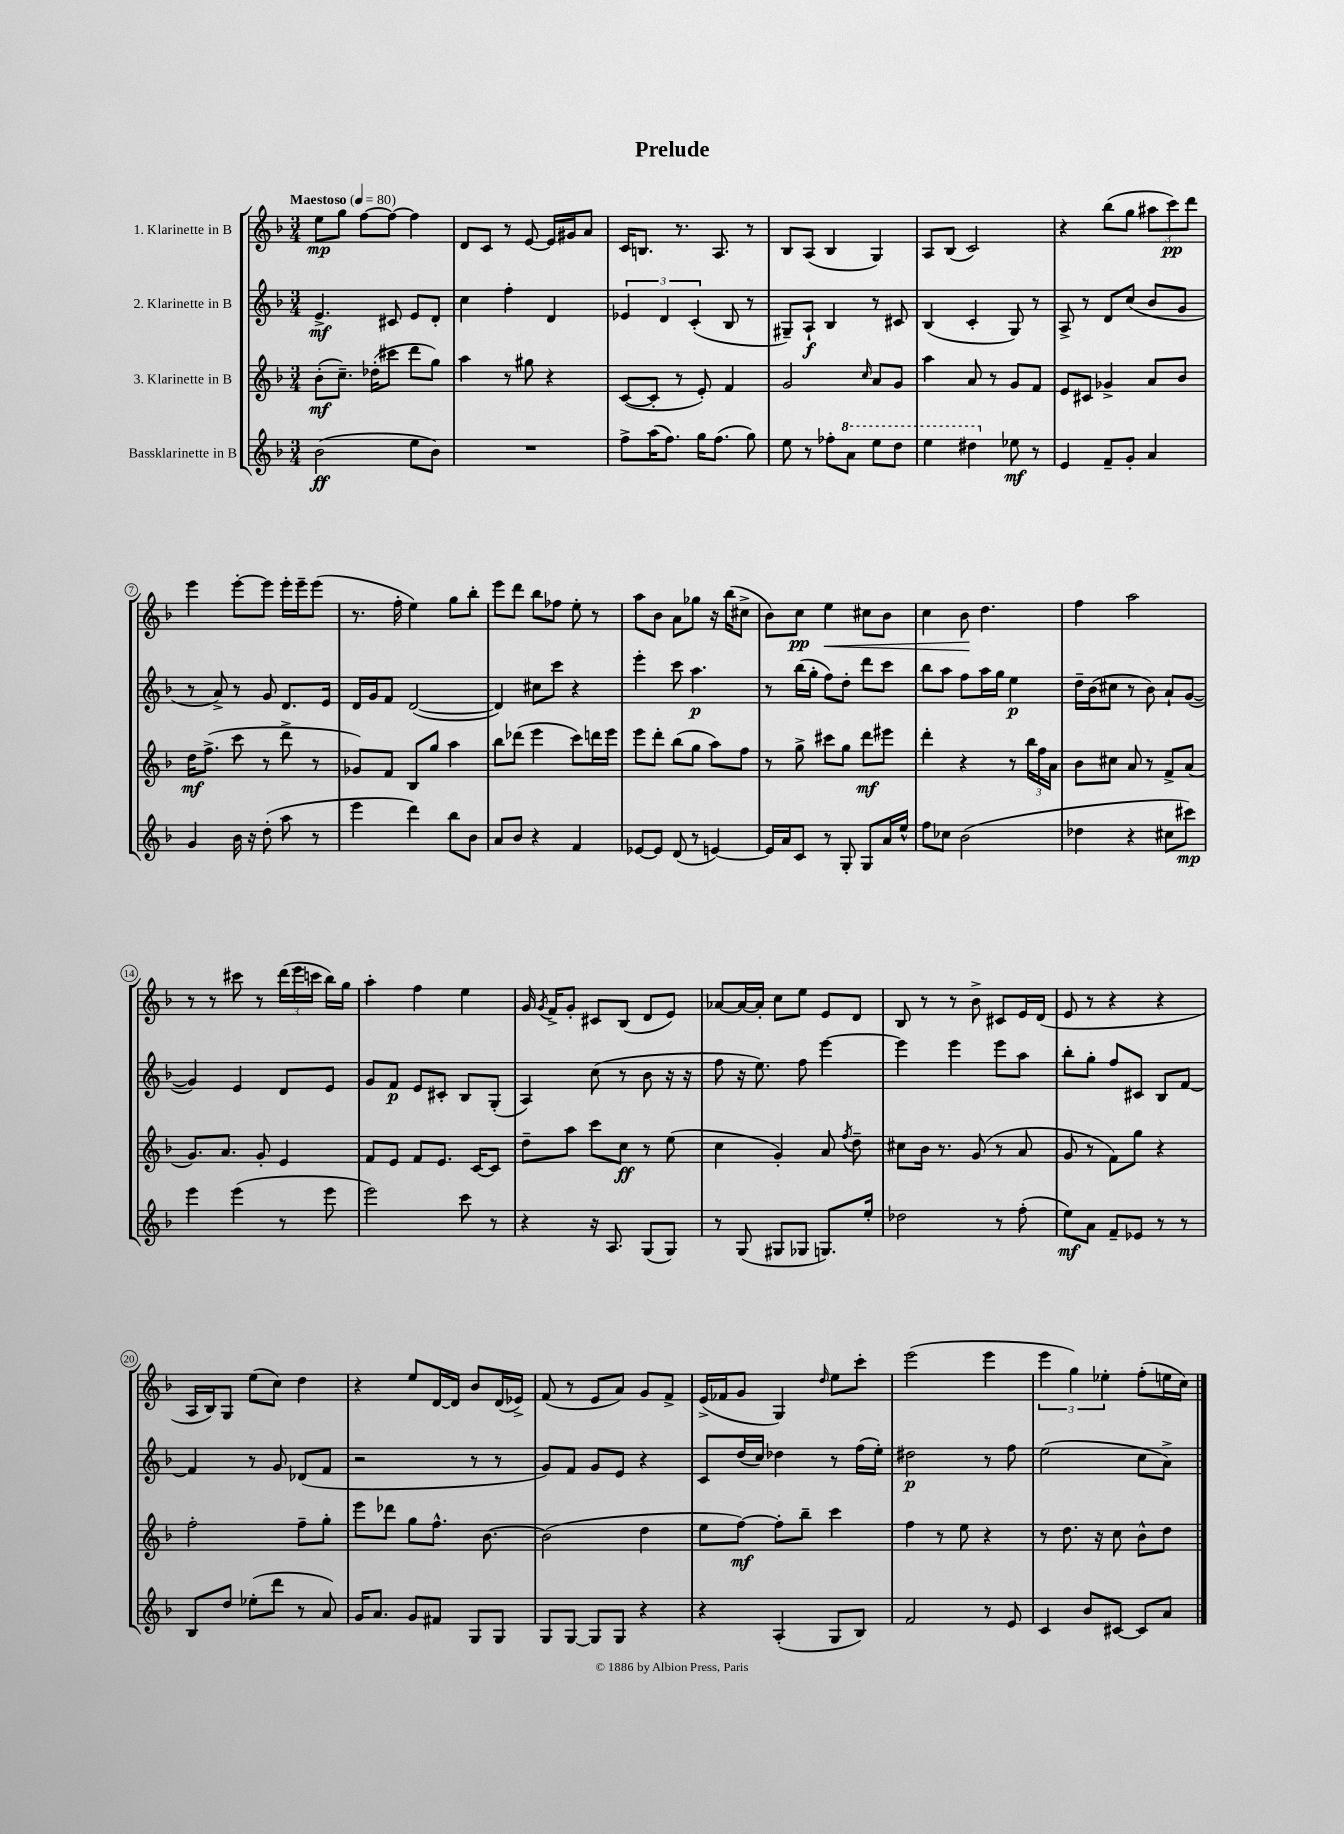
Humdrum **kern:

**kern	**dynam	**kern	**dynam	**kern	**dynam	**kern	**dynam
*part4	*part4	*part3	*part3	*part2	*part2	*part1	*part1
*staff4	*staff4	*staff3	*staff3	*staff2	*staff2	*staff1	*staff1
*I"Bassklarinette in B	*	*I"3. Klarinette in B	*	*I"2. Klarinette in B	*	*I"1. Klarinette in B	*
*clefG2	*	*clefG2	*	*clefG2	*	*clefG2	*
*k[b-]	*	*k[b-]	*	*k[b-]	*	*k[b-]	*
*M3/4	*	*M3/4	*	*M3/4	*	*M3/4	*
*MM80	*	*MM80	*	*MM80	*	*MM80	*
=1	=1	=1	=1	=1	=1	=1	=1
!	!	!	!	!	!	!LO:TX:a:B:t=Maestoso	!
(2b-\	ff	(8b-'\L	mf	4.e^/	mf	8ee\L	mp
.	.	8.cc~\J)	.	.	.	8gg\J	.
.	.	.	.	.	.	[8ff\L	.
.	.	(16dd-X'\KL	.	.	.	.	.
.	.	8ccc#X\J	.	8c#X/	.	8ff\J_	.
8ee\L	.	8ddd\L	.	8e/L	.	4ff\]	.
8b-\J)	.	8gg\J)	.	8d'/J	.	.	.
=2	=2	=2	=2	=2	=2	=2	=2
2.r	.	4aa\	.	4cc\	.	8d/L	.
.	.	.	.	.	.	8c/J	.
.	.	8r	.	4ff'\	.	8r	.
.	.	8gg#X\	.	.	.	[8e/	.
.	.	4r	.	4d/	.	16e/LL]	.
.	.	.	.	.	.	16g#X/J	.
.	.	.	.	.	.	8a/J	.
=3	=3	=3	=3	=3	=3	=3	=3
8ff^\L	.	([8c/L	.	6e-X/	.	16c/KL	.
.	.	.	.	.	.	8.Bn/J	.
(16aa\K	.	8c'/J]	.	.	.	.	.
.	.	.	.	6d/	.	.	.
8.ff\J)	.	.	.	.	.	.	.
.	.	8r	.	.	.	8.r	.
.	.	.	.	(6c'/	.	.	.
16gg\KL	.	8e'/)	.	.	.	.	.
(8.ff\J	.	.	.	.	.	8.A/	.
.	.	4f/	.	8B-/	.	.	.
8gg\)	.	.	.	8r	.	8r	.
=4	=4	=4	=4	=4	=4	=4	=4
8ee\	.	2g/	.	8G#X~/L)	.	8B-/L	.
8r	.	.	.	8A`/J	f	(8A/J	.
8ff-X'\L	.	.	.	4B-/	.	4B-/	.
*8va	*	*	*	*	*	*	*
8aa\J	.	.	.	.	.	.	.
.	.	16qqcc/	.	.	.	.	.
8eee\L	.	8a/L	.	8r	.	4G/)	.
8ddd\J	.	8g/J	.	8c#X/	.	.	.
=5	=5	=5	=5	=5	=5	=5	=5
4eee\	.	4aa\	.	(4B-/	.	8A/L	.
.	.	.	.	.	.	(8B-/J	.
4ddd#X\	.	8a/	.	4c'/	.	2c/)	.
.	.	8r	.	.	.	.	.
*X8va	*	*	*	*	*	*	*
8ee-X\	mf	8g/L	.	8G/)	.	.	.
8r	.	8f/J	.	8r	.	.	.
=6	=6	=6	=6	=6	=6	=6	=6
4e/	.	8e/L	.	8A^/	.	4r	.
.	.	8c#X/J	.	8r	.	.	.
8f~/L	.	4g-X^/	.	8d/L	.	(8bb-\L	.
8g'/J	.	.	.	(8cc/J	.	8gg\J	.
4a/	.	8a/L	.	8b-/L	.	12aa#X\L	.
.	.	.	.	.	.	12ccc\)	pp
.	.	8b-/J	.	8g/J	.	.	.
.	.	.	.	.	.	12ddd\J	.
!!LO:LB:g=z
=7	=7	=7	=7	=7	=7	=7	=7
4g/	.	16dd\KL	mf	8r	.	4eee\	.
.	.	(8.ff^\J	.	.	.	.	.
.	.	.	.	8a^/)	.	.	.
16b-\	.	8ccc\	.	8r	.	[8eee'\L	.
16r	.	.	.	.	.	.	.
(8dd'\	.	8r	.	8g/	.	8eee\J]	.
8aa\	.	8ddd^\	.	8.d/L	.	16eee'\LL	.
.	.	.	.	.	.	16eee~\J	.
8r	.	8r	.	.	.	(8eee\J	.
.	.	.	.	16e/Jk	.	.	.
=8	=8	=8	=8	=8	=8	=8	=8
4eee\	.	8g-X/L)	.	16d/LL	.	8.r	.
.	.	.	.	16g/J	.	.	.
.	.	8f/J	.	8f/J	.	.	.
.	.	.	.	.	.	16ff'\	.
4ddd\)	.	8B-/L	.	([2d/	.	4ee\)	.
.	.	8gg/J	.	.	.	.	.
8bb-\L	.	4aa\	.	.	.	8gg\L	.
8b-\J	.	.	.	.	.	8bb-'\J	.
=9	=9	=9	=9	=9	=9	=9	=9
8a/L	.	8bb-\L	.	4d/])	.	8eee\L	.
8b-/J	.	(8ddd-X\J	.	.	.	8ddd\J	.
4r	.	4eee\	.	8cc#X\L	.	8bb-\L	.
.	.	.	.	8ccc\J	.	8ff-X\J	.
4f/	.	8ccc\L)	.	4r	.	8ee'\	.
.	.	16dddn\L	.	.	.	8r	.
.	.	16eee\JJ	.	.	.	.	.
=10	=10	=10	=10	=10	=10	=10	=10
[8e-X/L	.	8eee\L	.	4eee'\	.	8aa\L	.
8e-/J]	.	8ddd'\J	.	.	.	8b-\J	.
(8d/	.	(8bb-\L	.	8ccc\	.	8a\L	.
8r	.	8gg\J	.	4.aa\	p	8gg-X\J	.
[4en/)	.	8aa\L)	.	.	.	16r	.
.	.	.	.	.	.	(16bb-\KL	.
.	.	8ff\J	.	.	.	8cc#X^\J	.
=11	=11	=11	=11	=11	=11	=11	=11
16e/LL]	.	8r	.	8r	.	8b-\L)	.
16a/J	.	.	.	.	.	.	.
8c/J	.	8gg^\	.	(16bb-\LL	.	8cc\J	pp
.	.	.	.	16gg'\JJ	.	.	.
!	!	!	!	!	!	!	!LO:HP:b
8r	.	8ccc#X\L	.	8ff\L)	.	4ee\	<
8G'/	.	8gg\J	.	8dd'\J	.	.	.
8G/L	.	8ddd\L	mf	8ddd\L	.	8cc#X\L	.
16a/L	.	8eee#X\J	.	8ccc\J	.	8b-\J	.
16ee^^/JJ	.	.	.	.	.	.	.
=12	=12	=12	=12	=12	=12	=12	=12
8ff\L	.	4ddd'\	.	8bb-\L	.	4cc\	.
8cc-X\J	.	.	.	8aa\J	.	.	.
(2b-\	.	4r	.	8ff\L	.	8b-\	.
.	.	.	.	16aa\L	.	4.dd\	[
.	.	.	.	16gg\JJ	.	.	.
.	.	8r	.	4ee\	p	.	.
.	.	24bb-\LL	.	.	.	.	.
.	.	24ff\	.	.	.	.	.
.	.	24a\JJ	.	.	.	.	.
=13	=13	=13	=13	=13	=13	=13	=13
4dd-X\	.	8b-\L	.	16dd~\LL	.	4ff\	.
.	.	.	.	(16b-\J	.	.	.
.	.	8cc#X\J	.	8cc#X\J	.	.	.
4r	.	8a/	.	8r	.	2aa\	.
.	.	8r	.	8b-\)	.	.	.
8cc#X\L	.	8f^/L	.	8a`/L	.	.	.
8ccc#X\J)	mp	(8a/J	.	([8g/J	.	.	.
!!LO:LB:g=z
=14	=14	=14	=14	=14	=14	=14	=14
4eee\	.	8.g/L)	.	4g/])	.	8r	.
.	.	.	.	.	.	8r	.
.	.	8.a/J	.	.	.	.	.
(4eee\	.	.	.	4e/	.	8ccc#X\	.
.	.	8g'/	.	.	.	8r	.
8r	.	4e/	.	8d/L	.	(24ddd\LL	.
.	.	.	.	.	.	24eee\	.
.	.	.	.	.	.	24cccn\JJ	.
8eee\	.	.	.	8e/J	.	16bb-\LL)	.
.	.	.	.	.	.	16gg\JJ	.
=15	=15	=15	=15	=15	=15	=15	=15
2eee\)	.	8f/L	.	8g/L	.	4aa'\	.
.	.	8e/J	.	8f/J	p	.	.
.	.	8f/L	.	8e/L	.	4ff\	.
.	.	8.e/J	.	8c#X'/J	.	.	.
8ccc\	.	.	.	8B-/L	.	4ee\	.
.	.	[16c/KL	.	.	.	.	.
8r	.	8c/J]	.	(8G'/J	.	.	.
=16	=16	=16	=16	=16	=16	=16	=16
4r	.	8dd~\L	.	4A/)	.	16g/	.
.	.	.	.	.	.	8qg/	.
.	.	.	.	.	.	16f^/KL	.
.	.	8aa\J	.	.	.	8g'/J	.
16r	.	8ccc\L	.	(8cc\	.	8c#X/L	.
8.A/	.	.	.	.	.	.	.
.	.	8cc\J	ff	8r	.	(8B-/J	.
(8G/L	.	8r	.	8b-\	.	8d/L	.
8G/J)	.	(8ee\	.	16r	.	8e/J)	.
.	.	.	.	16r	.	.	.
=17	=17	=17	=17	=17	=17	=17	=17
8r	.	4cc\	.	8ff\	.	[8a-X/L	.
(8G/	.	.	.	16r	.	16a-/L_	.
.	.	.	.	8.ee\)	.	16a-'/JJ]	.
8G#X/L	.	4g'/)	.	.	.	8cc\L	.
8G-X/J	.	.	.	8ff\	.	8ee\J	.
8.Gn/L)	.	8a/	.	[4eee\	.	8e/L	.
.	.	8qff/	.	.	.	.	.
.	.	8dd~\	.	.	.	8d/J	.
16ee'/Jk	.	.	.	.	.	.	.
=18	=18	=18	=18	=18	=18	=18	=18
2dd-X\	.	8cc#X\L	.	4eee\]	.	8B-/	.
.	.	16b-\Jk	.	.	.	8r	.
.	.	8.r	.	.	.	.	.
.	.	.	.	4eee\	.	8r	.
.	.	(8g/	.	.	.	8b-^\	.
8r	.	8r	.	8eee\L	.	8c#X/L	.
(8ff'\	.	8a/	.	8aa\J	.	16e/L	.
.	.	.	.	.	.	(16d/JJ	.
=19	=19	=19	=19	=19	=19	=19	=19
8ee\L)	mf	8g/	.	8bb-'\L	.	8e/	.
8a\J	.	8r	.	8gg'\J	.	8r	.
8f~/L	.	8f\L)	.	8ff/L	.	4r	.
8e-X/J	.	8gg\J	.	8c#X/J	.	.	.
8r	.	4r	.	8B-/L	.	4r	.
8r	.	.	.	[8f/J	.	.	.
!!LO:LB:g=z
=20	=20	=20	=20	=20	=20	=20	=20
8B-/L	.	2ff'\	.	4f/]	.	16A/LL	.
.	.	.	.	.	.	16B-/J)	.
8dd/J	.	.	.	.	.	8G/J	.
(8ee-X'\L	.	.	.	8r	.	(8ee\L	.
8ddd\J	.	.	.	8g/	.	8cc\J)	.
8r	.	8ff~\L	.	(8d-X/L	.	4dd\	.
8a/)	.	8gg'\J	.	8f/J	.	.	.
=21	=21	=21	=21	=21	=21	=21	=21
16g/KL	.	8eee\L	.	2r	.	4r	.
8.a/J	.	.	.	.	.	.	.
.	.	8ddd-X\J	.	.	.	.	.
8g/L	.	8gg\L	.	.	.	8ee/L	.
8f#X/J	.	8.ff^^\J	.	.	.	[16d/L	.
.	.	.	.	.	.	16d/JJ]	.
8G/L	.	.	.	8r	.	8b-/L	.
.	.	[8.b-\	.	.	.	.	.
8G/J	.	.	.	8r	.	(16d/L	.
.	.	.	.	.	.	16e-X^/JJ)	.
=22	=22	=22	=22	=22	=22	=22	=22
8G/L	.	(2b-\]	.	8g/L)	.	(8f/	.
[8G/J	.	.	.	8f/J	.	8r	.
8G/L]	.	.	.	8g/L	.	8e/L	.
8G/J	.	.	.	8e/J	.	8a/J)	.
4r	.	4dd\	.	4r	.	8g/L	.
.	.	.	.	.	.	8f^/J	.
=23	=23	=23	=23	=23	=23	=23	=23
4r	.	8ee\L	.	8c/L	.	(16e^/LL	.
.	.	.	.	.	.	16f-X/J	.
.	.	[8ff\J)	mf	(16dd/L	.	8g/J	.
.	.	.	.	16cc/JJ)	.	.	.
(4A'/	.	8ff'\L]	.	4dd-X\	.	4G/)	.
.	.	8bb-~\J	.	.	.	.	.
.	.	.	.	.	.	16qqdd/	.
8G/L	.	4ccc\	.	8r	.	8ee\L	.
8B-/J)	.	.	.	(16ff\LL	.	8ccc'\J	.
.	.	.	.	16ee'\JJ)	.	.	.
=24	=24	=24	=24	=24	=24	=24	=24
2f/	.	4ff\	.	2dd#X\	p	(2eee\	.
.	.	8r	.	.	.	.	.
.	.	8ee\	.	.	.	.	.
8r	.	4r	.	8r	.	4eee\	.
8e/	.	.	.	8ff\	.	.	.
=25	=25	=25	=25	=25	=25	=25	=25
4c/	.	8r	.	(2ee\	.	6eee\	.
.	.	8.dd\	.	.	.	.	.
.	.	.	.	.	.	6gg\)	.
8b-/L	.	.	.	.	.	.	.
.	.	16r	.	.	.	.	.
.	.	.	.	.	.	6ee-X'\	.
[8c#X/J	.	8cc\	.	.	.	.	.
8c#/L]	.	8b-^^\L	.	8cc\L	.	(8ff'\L	.
8a/J	.	8dd\J	.	8a^\J)	.	16een\L	.
.	.	.	.	.	.	16cc\JJ)	.
==	==	==	==	==	==	==	==
*-	*-	*-	*-	*-	*-	*-	*-
